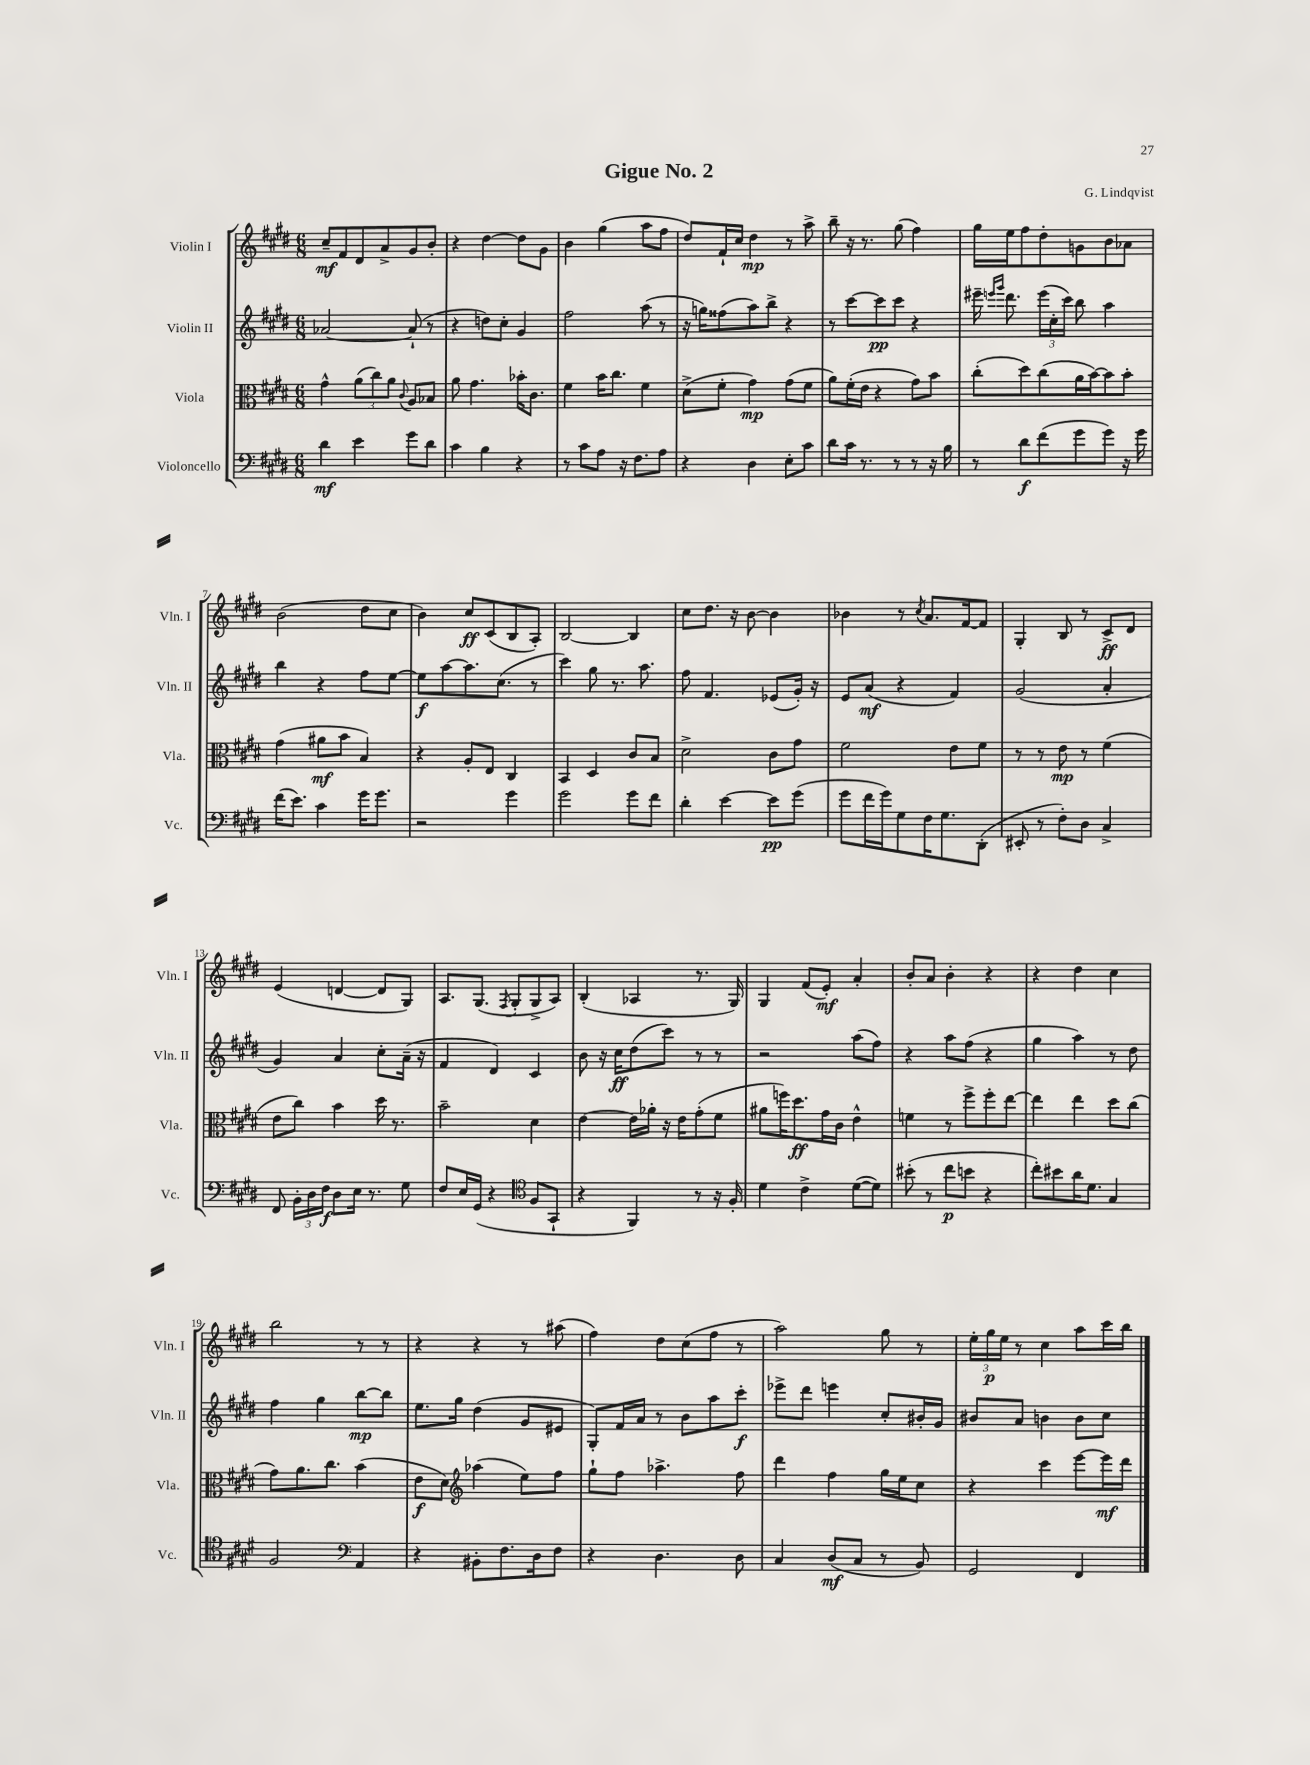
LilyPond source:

\header { title = "Gigue No. 2" composer = "G. Lindqvist" }
<<
\new StaffGroup <<
\new Staff = "s0" \with { instrumentName = "Violin I" shortInstrumentName = "Vln. I" } {
    \clef treble \key e \major \numericTimeSignature \time 6/8
    \autoBeamOff cis''8[--\mf fis'8 dis'8 a'8-> gis'8 b'8]-. |
    r4 dis''4~ dis''8[ gis'8] |
    b'4 gis''4( a''8[ fis''8] |
    dis''8[) fis'16-! cis''16] dis''4\mp r8 a''8-> |
    b''8-- r16 r8. gis''8( fis''4) |
    gis''16[ e''16 fis''8 dis''8-. g'8 b'8 aes'8] |
    b'2( dis''8[ cis''8] |
    b'4) cis''8[\ff cis'8( b8 a8]-.) |
    b2~ b4 |
    cis''8[ dis''8.] r16 b'8~ b'4 |
    bes'4 r8 \acciaccatura { cis''8 } a'8.[ fis'16~ fis'8] |
    gis4-. b8 r8 cis'8[->\ff dis'8] |
    e'4( d'4~ d'8[ gis8]) |
    a8.[ gis8.]( \acciaccatura { fis8 } gis8[-. gis8-> a8]) |
    b4-.( aes4 r8. gis16) |
    gis4 fis'8[( e'8]-.\mf) a'4-. |
    b'8[-. a'8] b'4-. r4 |
    r4 dis''4 cis''4 |
    b''2 r8 r8 |
    r4 r4 r8 ais''8( |
    fis''4) dis''8[ cis''8( fis''8] r8 |
    a''2) gis''8 r8 |
    \tuplet 3/2 { e''16[-. gis''16\p e''16] } r8 cis''4 a''8[ cis'''16 b''16] \bar "|." |
}
\new Staff = "s1" \with { instrumentName = "Violin II" shortInstrumentName = "Vln. II" } {
    \clef treble \key e \major \numericTimeSignature \time 6/8
    \autoBeamOff aes'2~ aes'8-!( r8 |
    r4 d''8[) cis''8]-. gis'4 |
    fis''2 a''8( r8 |
    r16 g''16[) fisis''8( a''8) b''8]-> r4 |
    r8 cis'''8[~ cis'''8\pp cis'''8] r4 |
    eis'''16-- \grace { e'''16[ gis'''16] } dis'''8. \tuplet 3/2 { e'''16[( cis''16-. cis'''16]) } b''8 a''4 |
    b''4 r4 fis''8[ e''8]~ |
    e''8[\f a''8~ a''8. cis''8.]( r8 |
    cis'''4) gis''8 r8. a''8. |
    fis''8 fis'4. ees'8[( gis'16]-.) r16 |
    e'8[ a'8]\mf( r4 fis'4) |
    gis'2( a'4-. |
    gis'4) a'4 cis''8[-. a'16]--( r16 |
    fis'4 dis'4) cis'4 |
    b'8 r16 cis''16[\ff dis''8( cis'''8]) r8 r8 |
    r2 a''8[( fis''8]) |
    r4 a''8[ fis''8]( r4 |
    gis''4 a''4) r8 dis''8 |
    fis''4 gis''4 b''8[~\mp b''8] |
    e''8.[ gis''16] dis''4( gis'8[ eis'8] |
    gis8[-.) fis'16 a'16] r8 b'8[ a''8 cis'''8]-.\f |
    ees'''8[-> dis'''8] e'''4 cis''8[-. bis'16-. gis'16] |
    bis'8[ a'8] b'4 b'8[ cis''8] \bar "|." |
}
\new Staff = "s2" \with { instrumentName = "Viola" shortInstrumentName = "Vla." } {
    \clef alto \key e \major \numericTimeSignature \time 6/8
    \autoBeamOff gis'4-^ \tuplet 3/2 { a'8[( cis''8) a'8] } \appoggiatura { cis'8 } a8[ bes8] |
    a'8 gis'4. bes'16[-. cis'8.] |
    fis'4 b'16[ cis''8.] fis'4 |
    dis'8[->( fis'8]-. gis'4\mp) gis'8[( fis'8] |
    a'8[) fis'16-.( e'16] r4 gis'8[) b'8] |
    cis''8[-.( dis''8) cis''8( a'16 b'16~) b'8 b'8]-. |
    gis'4( ais'8[\mf b'8] b4) |
    r4 a8[-. e8] cis4 |
    b,4 dis4 cis'8[ b8] |
    dis'2-> cis'8[ gis'8] |
    fis'2 e'8[ fis'8] |
    r8 r8 e'8\mp r8 fis'4( |
    e'8[ cis''8]) b'4 dis''16 r8. |
    b'2-- dis'4 |
    e'4~ e'16[ aes'16]-. r16 e'16[ gis'8-.( fis'8] |
    ais'8[ f''16) dis''8.\ff gis'16 cis'16] e'4-^ |
    f'4 r8 fis''8[-> fis''8-. e''8]~ |
    e''4 e''4 dis''8[ cis''8]( |
    gis'8[) a'8. cis''8.] b'4( |
    e'8[\f dis'8]) \clef treble aes''4( e''8[) fis''8] |
    gis''8[-! fis''8] aes''4.-> fis''8 |
    dis'''4 fis''4 gis''16[ e''16 cis''8] |
    r4 cis'''4 e'''8[~ e'''16\mf dis'''16] \bar "|." |
}
\new Staff = "s3" \with { instrumentName = "Violoncello" shortInstrumentName = "Vc." } {
    \clef bass \key e \major \numericTimeSignature \time 6/8
    \autoBeamOff dis'4\mf e'4 gis'8[ dis'8] |
    cis'4 b4 r4 |
    r8 cis'8[ a8] r16 fis8.[ a8] |
    r4 dis4 e8[-. cis'8] |
    dis'8[ cis'16] r8. r8 r8 r16 b16 |
    r8 dis'8[\f fis'8( gis'8 gis'8]) r16 gis'16 |
    fis'16[( e'8.]) cis'4 gis'16[ gis'8.] |
    r2 gis'4 |
    gis'2 gis'8[ fis'8] |
    dis'4-. e'4~ e'8[\pp gis'8]( |
    gis'8[ fis'16 gis'16) gis8 fis16 gis8. dis,8]-.( |
    eis,8-. r8 fis8[-.) dis8] cis4-> |
    fis,8 \tuplet 3/2 { b,16[-. dis16 fis16]\f } dis8[ e16] r8. gis8 |
    fis8[ e16 gis,16]( r4 \clef tenor fis8[ gis,8]-! |
    r4 fis,4) r8 r16 fis16-. |
    dis'4 cis'4-> dis'8[~( dis'8]) |
    bis'8-.( r8 cis''8[\p b'8] r4 |
    cis''8[-.) bis'8 a'16 dis'8.] gis4 |
    fis2 \clef bass a,4 |
    r4 bis,8[-. fis8. dis16 fis8] |
    r4 dis4. dis8 |
    cis4 dis8[\mf( cis8] r8 b,8) |
    gis,2 fis,4 \bar "|." |
}
>>
>>
